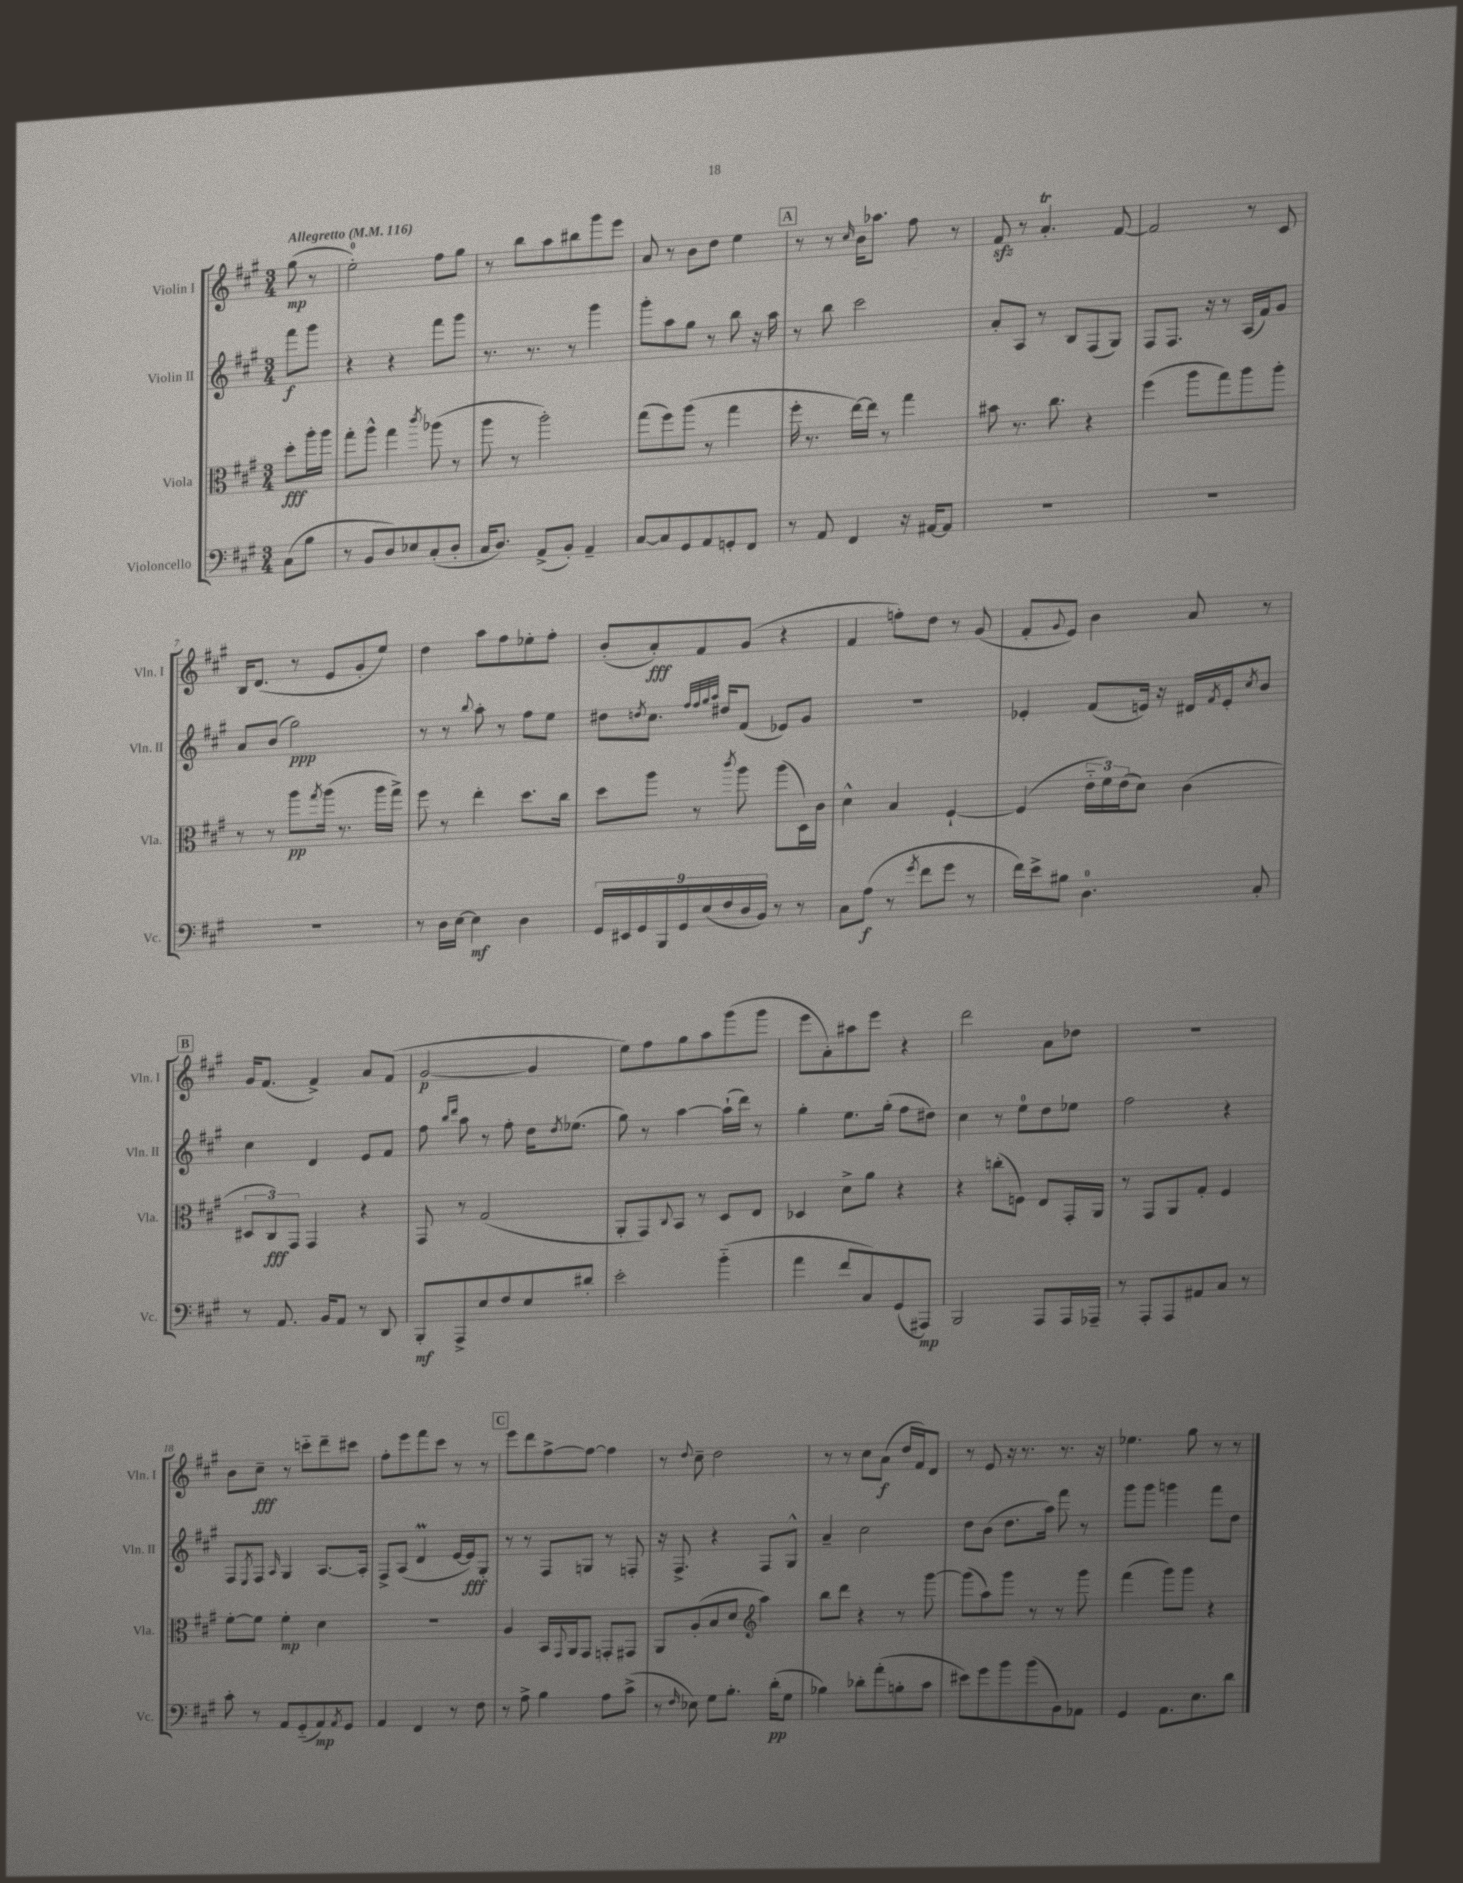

**kern	**kern	**kern	**kern
*staff4	*staff3	*staff2	*staff1
*clefF4	*clefC3	*clefG2	*clefG2
*k[f#c#g#]	*k[f#c#g#]	*k[f#c#g#]	*k[f#c#g#]
*M3/4	*M3/4	*M3/4	*M3/4
*MM116	*MM116	*MM116	*MM116
(8C#	8dd'	8fff#	(8gg#
8B	16aa'	8ggg#	8r
.	16aa	.	.
=	=	=	=
8r	8gg#'	4r	2ee')
8BB	8aa^^	.	.
8D)	4gg#	4r	.
8E-	.	.	.
.	8qccc#	.	.
(8C#'	(8aa-	8fff#	8ff#
8D'	8r	8ggg#	8gg#
=	=	=	=
16C#	8aa	8.r	8r
8.D)	.	.	.
.	8r	.	8bb
.	.	8.r	.
(8AA^	2aa')	.	8aa
8BB')	.	8r	8bb#
4AA~	.	4ggg#	8ggg#
.	.	.	8eee
=	=	=	=
[8C#	(8gg#	8ggg#'	8a
8C#]	8ff#)	8aa	8r
8GG#	(8aa	8gg#	8b
8AA	8r	8r	8dd
8GG'	4gg#	8bb	4ee
8FF#	.	16r	.
.	.	16aa	.
=	=	=	=
8r	16ff#'	8r	8r
.	8.r	.	.
8AA	.	8bb	8r
.	.	.	16qqcc#
4FF#	[16ee)	2ccc#	16b
.	16ee]	.	8.aa-
.	8r	.	.
16r	4gg#	.	8ff#
[16AA#	.	.	.
8AA#]	.	.	8r
=	=	=	=
2.r	8b#	8a'	8f#
.	8.r	8A	8r
.	.	8r	4.a'
.	8.cc#	.	.
.	.	8B	.
.	4r	(8F#	.
.	.	8G#)	[8f#
=	=	=	=
2.r	(4ff#	8F#	2f#]
.	.	8.F#	.
.	8aa	.	.
.	.	16r	.
.	8gg#)	8r	.
.	8aa	(16A	8r
.	.	16f#)	.
.	8aa'	8g#	8c#
=	=	=	=
2.r	8r	8a	16B
.	.	.	(8.d
.	8r	(8b	.
.	8aa	2gg#)	8r
.	8qgg#	.	.
.	(16aa	.	8e
.	8.r	.	.
.	.	.	8g#'
.	16aa	.	8ee)
.	16gg#^)	.	.
=	=	=	=
8r	8ff#	8r	4dd
16D	8r	8r	.
[16E	.	.	.
.	.	8qqbb	.
4E]	4ee'	8aa'	8aa
.	.	8r	8ff#
4D	8.dd	8ff#	8ee-'
.	.	8ee	8ff#'
.	16cc#	.	.
=	=	=	=
18GG#	8dd	8dd#	(8b'
18EE#	.	.	.
18GG#	.	.	.
.	.	8qdd	.
.	8aa	8.cc#	8a')
18BBB	.	.	.
18GG#	.	.	.
.	8r	.	8f#
(18E	.	.	.
.	.	32qqff#	.
.	.	32qqff#	.
.	.	32qqgg#	.
.	.	32qqaa	.
.	.	16dd#	.
18F#	.	.	.
.	8qccc#	.	.
.	8aa	(8f#	(8g#
18D	.	.	.
18BB)	.	.	.
8r	(8aa	8e-)	4r
8r	16D)	8g#	.
.	16c#	.	.
=	=	=	=
8C#	4d^^	2.r	4f#
(8A	.	.	.
8r	4B	.	8ff')
8qg#	.	.	.
8f#	.	.	8dd
8g#	[4F#`	.	8r
8r	.	.	(8g#
=	=	=	=
16f#)	(4F#]	4e-'	8f#'
16e^	.	.	.
.	.	.	8qqg#
8B#	.	.	8e)
4.D	24e'~	(8f#	4b
.	24f#)	.	.
.	(24e	.	.
.	8d)	16e)	.
.	.	16r	.
.	(4c#	16d#	8a
.	.	8qf#	.
.	.	16e'	.
.	.	8qcc#	.
8C#'	.	8b	8r
=	=	=	=
8r	12D#	4cc#	16g#
.	.	.	(8.f#
.	12C#)	.	.
8.AA	.	.	.
.	12GG#	.	.
.	4GG#	4d	4f#^)
16BB	.	.	.
8AA	.	.	.
8r	4r	8e	8a
8DD	.	8f#	(8f#
=	=	=	=
8BBB'	8GG#	8ff#	[2g#
.	.	16qqbb	.
.	.	16qqddd	.
8AAA^	8r	8aa	.
8E	(2G#	8r	.
8F#	.	8ff#'	.
8E	.	16dd	4g#]
.	.	8qdd	.
.	.	(8.ee-	.
8d#'	.	.	.
=	=	=	=
2e'	8AA'	8gg#)	8ee)
.	8GG#)	8r	8ff#
.	8qqC#	.	.
.	8BB	[4aa	8gg#
.	8r	.	8aa
(4b'~	8D	(16aa`]	(8ggg#
.	.	16ddd)	.
.	8E	8r	8ggg#
=	=	=	=
4a	4D-	4gg#'	8eee
.	.	.	8a')
8f#	8d^	8.ee	8aa#
8C#)	8a	.	8eee
.	.	(16gg#'	.
(8GG#	4r	8ff#	4r
8AAA#)	.	8dd#)	.
=	=	=	=
2BBB	4r	4cc#	2ddd
.	(8cc'	8r	.
.	8F)	8ee	.
8AAA	8E	8dd	8a
16AAA	16GG#'	8ee-	8dd-
16AAA-~	16AA	.	.
=	=	=	=
8r	8r	2ff#	2.r
8AAA'	8GG#	.	.
8AAA	8AA	.	.
8AA#	8G#'	.	.
8C#	4F#	4r	.
8r	.	.	.
=	=	=	=
8c#'	[8f#'	8F#	8b
.	.	8qE	.
8r	8f#]	8F#	8cc#~
.	.	16qqA	.
8AA	4f#'	4G#	8r
(8GG#'~	.	.	8ccc'~
8AA)	4d	[8.A	8ddd~
8qAA	.	.	.
8GG#	.	.	8ccc#
.	.	16A']	.
=	=	=	=
4AA	2.r	8F#^	8ff#'
.	.	(8A	8eee
4FF#	.	4d	8fff#
.	.	.	8ccc#
8r	.	[16e	8r
.	.	16e])	.
8F#	.	8G#'	8r
=	=	=	=
8r	4A	8r	8eee
8A^	.	8r	8ddd
4B	16BB	8F#	[8ff#^
.	8qqGG#	.	.
.	16AA	.	.
.	8GG#	8G	8ff#_
8A	8GG'	8r	4ff#]
(8c#^	8GG#	8F'	.
=	=	=	=
8r	8AA	16r	8r
.	.	8.F#^	.
16qqF#	.	.	8qqdd
8E-)	(8A'	.	8cc#~
8G#	8B	4r	2dd
8.B'	8d	.	.
*	*clefG2	*	*
.	4aa)	8F#	.
(16d'	.	.	.
8G#	.	8G#^^	.
=	=	=	=
4B-)	8bb	4a~	8r
.	8ddd	.	8r
8d-'	4r	2cc#	8cc#
(8a'	.	.	(8a
8B'	8r	.	16dd
.	.	.	16f#)
8c#	[8ggg#	.	8d
=	=	=	=
8e#)	(8ggg#]	8dd	8r
8g#	8aa)	(8b	8e
8b	8ggg#	8.dd	16r
.	.	.	8.r
(8b	8r	.	.
.	.	16aa)	.
8BB)	8r	8fff#	8.r
8AA-	8ggg#	8r	.
.	.	.	16r
=	=	=	=
4GG#	(4fff#	8ggg#	4.ee-
.	.	8ggg#	.
8.AA	8ggg#)	4ggg	.
.	8ggg#	.	8gg#
8.E	.	.	.
.	4r	8fff#	8r
8d	.	8dd	8r
==	==	==	==
*-	*-	*-	*-
